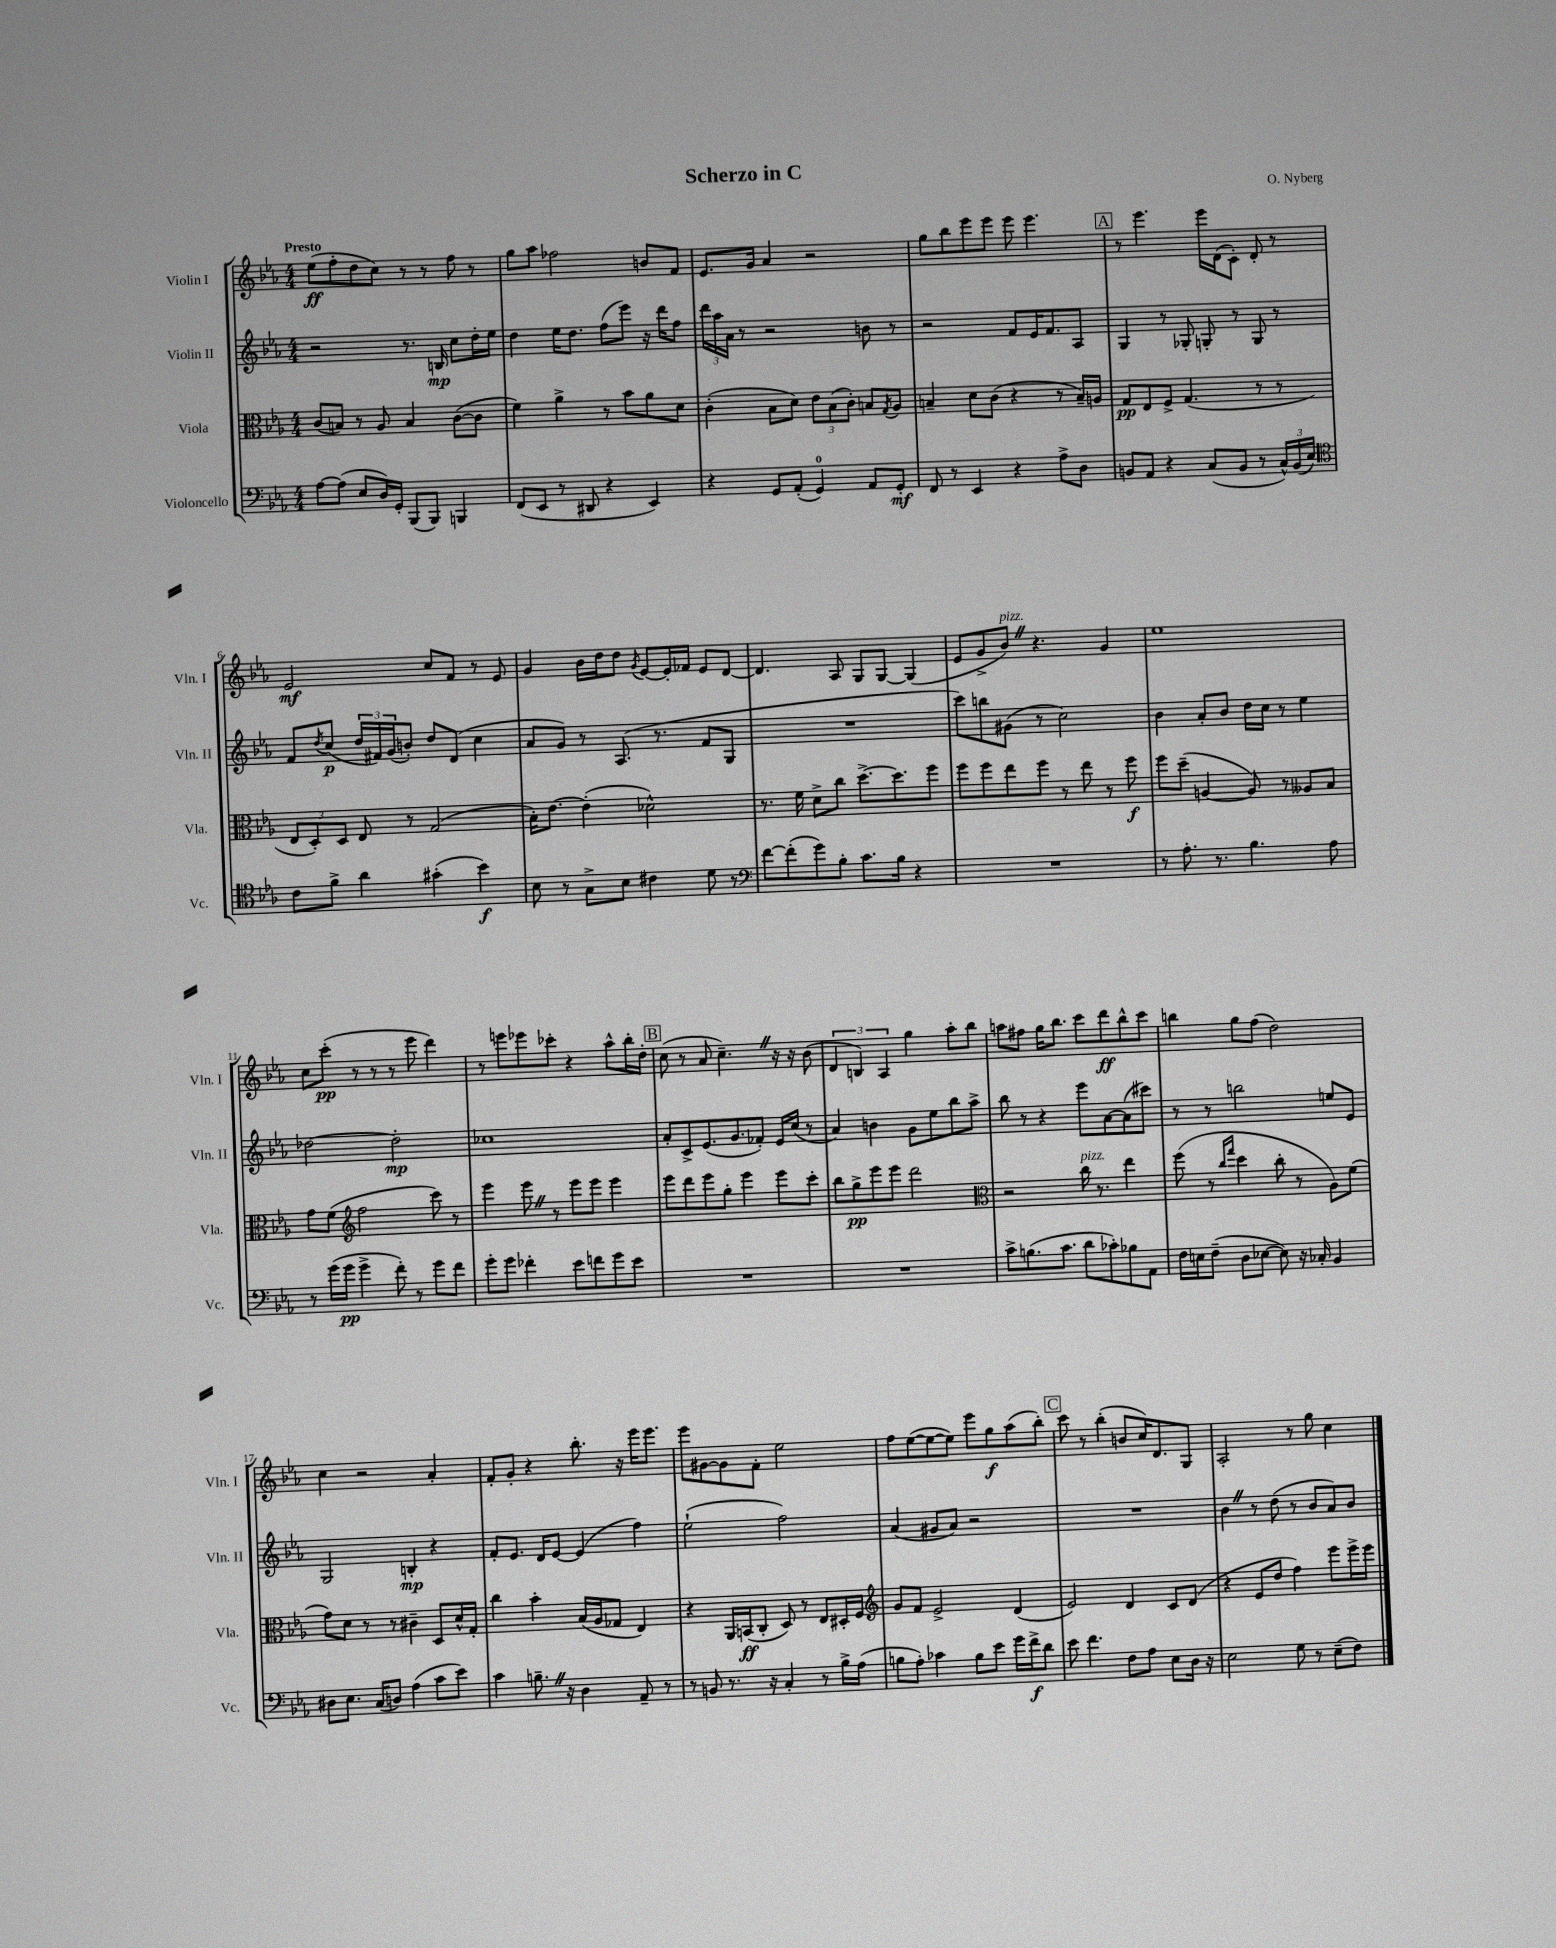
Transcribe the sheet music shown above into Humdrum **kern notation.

**kern	**kern	**kern	**kern
*staff4	*staff3	*staff2	*staff1
*clefF4	*clefC3	*clefG2	*clefG2
*k[b-e-a-]	*k[b-e-a-]	*k[b-e-a-]	*k[b-e-a-]
*M4/4	*M4/4	*M4/4	*M4/4
[8A-	(8c	2r	(8ee-
(8A-]	8B)	.	8ff'
8E-	8r	.	8dd
16D)	8A-	.	8cc)
16GG'	.	.	.
(8BBB-	4B	8.r	8r
8BBB-)	.	.	8r
.	.	16B	.
4BBB	([8c	8cc	8ff
.	8c]	16dd'	8r
.	.	16ee-	.
=	=	=	=
(8FF	4f)	4dd	8gg
8EE-	.	.	8aa-
8r	4a-^	16ee-	2ff-
.	.	8.dd	.
8DD#	.	.	.
4r	8r	(8ff	.
.	8b-	8eee-)	.
4EE-)	8a-	16r	8b
.	.	16ddd	.
.	8d	8ff	8f
=	=	=	=
4r	(4c'	24ddd	8.e-
.	.	24aa-	.
.	.	24a-	.
.	.	8r	.
.	.	.	16g
8GG	8B-	2r	4a-
(8AA-'	8d)	.	.
4GG)	12e-	.	2r
.	(12B-	.	.
.	12c')	.	.
8AA-	8B	8b	.
.	8qG	.	.
8GG'	8A-	8r	.
=	=	=	=
8FF	4B~	2r	8gg
8r	.	.	8bb-
4EE-	8d	.	8eee-
.	(8c	.	8eee-
4r	4r	8f	8eee-
.	.	16e-	4.eee-
.	.	8.f	.
8A-^	8r	.	.
8D	16B~)	8A-	.
.	16A	.	.
=	=	=	=
8BB	8G	4G	8r
8AA-	8E-	.	4.eee-
4r	8F^	8r	.
.	(4.G	8G-'	.
(8C	.	8G'	16eee-
.	.	.	(16d
8BB	.	8r	8c')
8r	8r	8G	8d'
24C^^)	8r	8r	8r
(24BB	.	.	.
24E-)	.	.	.
=	=	=	=
*clefC4	*	*	*
8c	12E-	8f	2e-
.	12D')	.	.
.	.	8qdd	.
8f^	.	(8cc	.
.	12D	.	.
4a-	8E-	24dd	.
.	.	24f#)	.
.	.	(24g	.
.	8r	8b')	.
(4g#'	(2G	8dd	8cc
.	.	(8d	8f
4b-)	.	4cc	8r
.	.	.	8e-
=	=	=	=
8B-	16B-')	8a-	4g
.	[8.e-	.	.
8r	.	8g)	.
8G^	(4e-']	8r	16b-
.	.	.	16dd
8B-	.	(8.A-	8dd
.	.	.	8qg
4c#	2d-^^)	.	[8e-
.	.	8.r	.
.	.	.	16e-']
.	.	.	16f-
8d	.	8f	8e-
8r	.	8G	[8d
=	=	=	=
*clefF4	*	*	*
[8f	8.r	1r	4.d]
(8f']	.	.	.
.	16f	.	.
8g)	8d^	.	.
8B-'	8cc	.	8A-
8.c	[8.dd^	.	8G
.	.	.	[8G
16B-	8.dd]	.	.
4r	.	.	(4G]
.	8ff	.	.
=	=	=	=
1r	8ff	8ccc)	8e-
.	8ff	8bb	8g^
.	8ee-	(8g#	8b-)
.	8ff	8r	4.r
.	8r	2cc)	.
.	8ee-	.	.
.	8r	.	4g
.	8ff	.	.
=	=	=	=
8r	8ff	4b-	1ee-
8.A-'	(8dd~	.	.
.	[4A	8a-'	.
8.r	.	.	.
.	.	8b-	.
4.B-	8A])	16dd	.
.	.	16cc	.
.	8r	8r	.
.	8A--	4ee-	.
8A-	8B-	.	.
=	=	=	=
8r	8g	[2dd-	8cc
(16g	(8f	.	(8ccc'
16g	.	.	.
*	*clefG2	*	*
4g^	2ff	.	8r
.	.	.	8r
8f')	.	2dd-']	8r
8r	.	.	8eee-
8g	8ccc)	.	4ddd)
8f	8r	.	.
=	=	=	=
8g'	4eee-	1cc-	8r
8g	.	.	8eee
4f-'	8eee-	.	8eee-
.	8r	.	8ccc-'
8e-	8eee-	.	4r
8f	8eee-	.	.
8g	4eee-	.	8aa-^^
8e-	.	.	16bb-'
.	.	.	16dd'
=	=	=	=
1r	8eee-	8a-'	(8cc
.	8ddd	8c^	8r
.	8eee-	(8.e-	8a-
.	8gg'	.	4.cc~)
.	.	8.g	.
.	4eee-	.	.
.	.	8f-')	.
.	8eee-	16e-	16r
.	.	(16cc	16r
.	8ccc'	8r	(8b-
=	=	=	=
1r	8bb-	4a-)	6d
.	8gg^	.	.
.	.	.	6B)
.	8eee-	4b	.
.	.	.	6A-
.	8eee-	.	.
.	2ddd	8g	4gg
.	.	8ee-	.
.	.	8bb-	8aa-'
.	.	8aa-^	8bb-
=	=	=	=
*	*clefC3	*	*
8c^	2r	8bb-	8aa
(8.B	.	8r	8ff#
.	.	4r	16gg
8.c	.	.	8.bb-
8d	16cc	8eee-	8ccc
.	8.r	.	.
8c-')	.	[8a-	8ddd
8B-	4ee-	(8a-]	8bb-^^
8AA-	.	8ccc#)	8ccc
=	=	=	=
16F	(8ff	8r	4bb
16E	.	.	.
(8F~	8r	8r	.
.	16qqcc	.	.
.	16qqgg	.	.
8D	4dd	2bb	8gg
[8E-	.	.	(8ff
8E-])	8cc'	.	2dd)
16r	8r	.	.
16C-'	.	.	.
4BB-	8A-)	8ee	.
.	(8f	8e-	.
=	=	=	=
8D#	8g)	2G	4cc
8.E-	8d	.	.
.	8r	.	2r
(16C	.	.	.
8D)	8r	.	.
(4A-	4c#~	4B'	.
8c	8D	4r	4a-'
8e-)	16d^^	.	.
.	16G'	.	.
=	=	=	=
4c	4cc	8f'	8f'
.	.	8.e-	8g'
8.B~	4b-'	.	4r
.	.	16d	.
.	.	[8e-	.
16r	.	.	.
4D	(16B-	(4e-]	8.bb-'
.	16A-	.	.
.	8G-	.	.
.	.	.	16r
8AA-~	4E-)	4ff)	16eee-
.	.	.	8.eee-
8r	.	.	.
=	=	=	=
8r	4r	(2ee-`	8eee-
8BB	.	.	[8g#
8.r	16AA-	.	8g#]
.	(16BB	.	.
.	8C'	.	8f'
16r	.	.	.
4C'	8D)	2ff)	2ee-
.	8r	.	.
8r	8E-	.	.
16B-^	16D#'	.	.
(16A-	16F	.	.
=	=	=	=
*	*clefG2	*	*
8B	8g	(4a-	8ff
8A-')	8f	.	([8ee-
4c-	2e-^	8g#	8ee-_
.	.	8a-)	8ee-])
8B	.	2r	8eee-
8e-	.	.	8gg
16g	(4d	.	(8aa-
16f^	.	.	.
8d	.	.	8bb-')
=	=	=	=
8e-	2e-)	1r	8ccc
4.f	.	.	8r
.	.	.	(4bb-'
8F	4d	.	8b
8A-	.	.	16cc)
.	.	.	8.d
8E-	8c	.	.
16D	(8d	.	8G
16r	.	.	.
=	=	=	=
2E-	4r	4b-	2A-'
.	8e-	8r	.
.	8dd	(8dd	.
8G	4ff)	8r	8r
8r	.	8b-	8gg
(8E-~	8eee-	8a-)	4cc
8F)	16eee-^	8b-	.
.	16eee-	.	.
==	==	==	==
*-	*-	*-	*-
